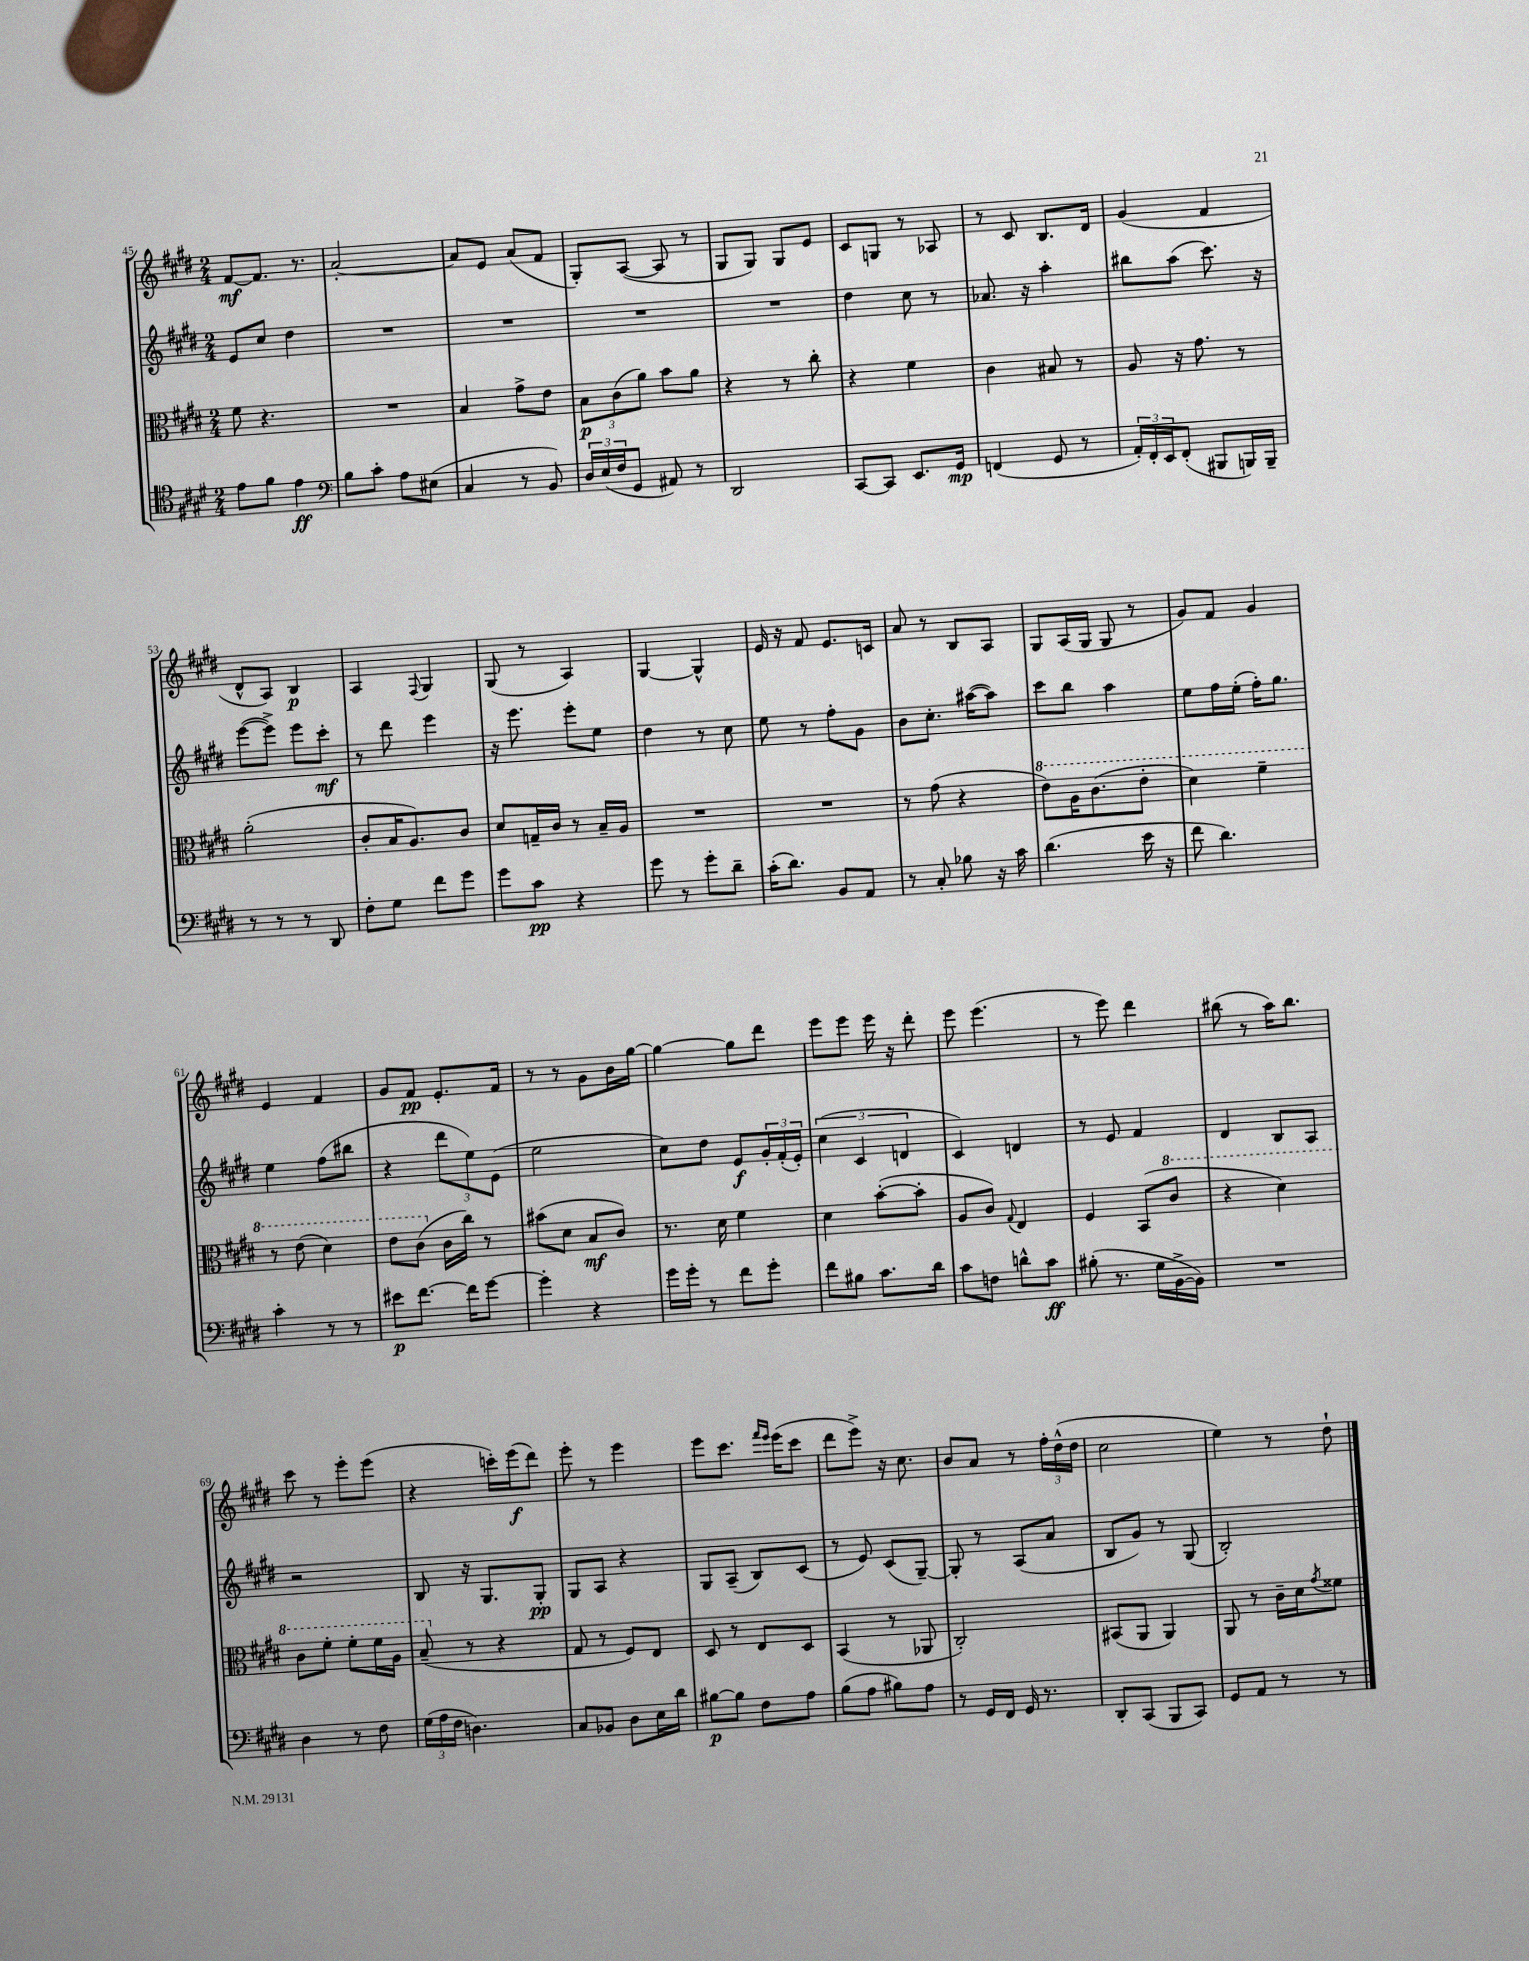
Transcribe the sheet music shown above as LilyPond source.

<<
\new StaffGroup <<
\new Staff = "s0" {
    \clef treble \key e \major \numericTimeSignature \time 2/4
    fis'8~\mf fis'8. r8. |
    a'2~-. |
    a'8 e'8 a'8( fis'8 |
    gis8-.) a8~( a8 r8 |
    gis8 gis8) gis8 e'8 |
    cis'8 g8 r8 aes8 |
    r8 cis'8 b8. dis'16 |
    gis'4( fis'4 |
    dis'8-^ a8) b4\p |
    a4 \appoggiatura { fis8 } gis4 |
    gis8( r8 a4) |
    gis4~ gis4-^ |
    e'16 r16 fis'8 e'8. c'16 |
    a'8 r8 b8 a8 |
    gis8 a16( gis16 gis8 r8 |
    gis'8) fis'8 gis'4 |
    e'4 fis'4 |
    gis'8 fis'8\pp e'8.-. fis'16 |
    r8 r8 gis'8 b'16 gis''16~ |
    gis''4~ gis''8 dis'''8 |
    e'''8 e'''8 e'''16 r16 dis'''8-. |
    e'''8 e'''4.( |
    r8 e'''8) dis'''4 |
    bis''8( r8 a''16) bis''8. |
    cis'''8 r8 e'''8-. e'''8( |
    r4 c'''16-.) e'''16\f( dis'''8) |
    e'''8-. r8 e'''4 |
    e'''8 cis'''8. \grace { fis'''16 e'''16 } e'''16( cis'''8 |
    dis'''8 e'''8->) r16 cis''8. |
    b'8 a'8 r8 \tuplet 3/2 { fis''16-. dis''16-^( dis''16 } |
    cis''2 |
    e''4) r8 dis''8-! \bar "|." |
}
\new Staff = "s1" {
    \clef treble \key e \major \numericTimeSignature \time 2/4
    e'8 cis''8 dis''4 |
    R2 |
    R2 |
    R2 |
    R2 |
    dis''4 cis''8 r8 |
    aes'8. r16 a''4-. |
    bis''8 a''8( cis'''8.) r16 |
    e'''8~( e'''8->) e'''8 cis'''8-.\mf |
    r8 dis'''8 e'''4 |
    r16 e'''8. e'''8-. e''8 |
    dis''4 r8 cis''8 |
    e''8 r8 fis''8-. gis'8 |
    b'8 cis''8.-. ais''16~( ais''8) |
    cis'''8 b''8 a''4 |
    e''8 fis''16 e''16-.( fis''16-.) gis''8. |
    e''4 fis''8( bis''8 |
    r4 \tuplet 3/2 { dis'''8 e''8) e'8( } |
    e''2 |
    cis''8) dis''8 e'8\f \tuplet 3/2 { gis'16-. fis'16-.( e'16-.) } |
    \tuplet 3/2 { cis''4( cis'4 d'4 } |
    cis'4) d'4 |
    r8 e'8 fis'4 |
    dis'4 b8 a8 |
    r2 |
    b8 r16 gis8. gis8-.\pp |
    gis8 a8 r4 |
    gis8 a8--( b8) cis'8( |
    r8 e'8) cis'8( gis8~--) |
    gis8-. r8 a8( a'8 |
    b8 gis'8) r8 gis8( |
    b2-.) \bar "|." |
}
\new Staff = "s2" {
    \clef alto \key e \major \numericTimeSignature \time 2/4
    fis'8 r4. |
    R2 |
    b4 gis'8-> e'8 |
    \tuplet 3/2 { b8\p cis'8( a'8) } b'8 a'8 |
    r4 r8 cis''8-. |
    r4 fis'4 |
    cis'4 bis8 r8 |
    a8 r16 gis'8. r8 |
    a'2-.( |
    cis'8-. b16 a8.) cis'8 |
    dis'8 g16-- cis'16 r8 b16-- a16 |
    R2 |
    R2 |
    r8 gis'8( r4 |
    \ottava #1 e''8) a'16 cis''8.( e''8-. |
    dis''4) fis''4-- |
    r8 e''8( dis''4) |
    e''8 cis''8( \ottava #0 cis'16 cis''16) r8 |
    bis'8( dis'8 b8\mf cis'8) |
    r8. dis'16 fis'4 |
    dis'4 b'8~-.( b'8-. |
    a8 cis'8) \appoggiatura { gis8 } e4 |
    fis4 b,8( \ottava #1 cis''8 |
    r4 dis''4) |
    cis''8 fis''8-. fis''8-. fis''16 a'16 |
    b'8--( \ottava #0 r8 r4 |
    gis8 r8 fis8) e8 |
    dis8 r8 e8 dis8 |
    b,4( r8 aes,8 |
    cis2-.) |
    bis,8( a,8 a,4) |
    a,8 r8 cis'16-- dis'16 \acciaccatura { gis'8 } fisis'8 \bar "|." |
}
\new Staff = "s3" {
    \clef tenor \key e \major \numericTimeSignature \time 2/4
    e'8 fis'8 e'4\ff |
    \clef bass b8 cis'8-. a8 eis8( |
    cis4 r8 b,8) |
    \tuplet 3/2 { dis16 e16( fis16 } gis,8 ais,8) r8 |
    dis,2 |
    cis,8~ cis,8 e,8. gis,16\mp |
    f,4( gis,8 r8 |
    \tuplet 3/2 { a,16-.) fis,16-. e,16 } fis,8-.( bis,,8 b,,16) b,,16-- |
    r8 r8 r8 dis,8 |
    fis8-. gis8 fis'8 gis'8 |
    gis'8 cis'8\pp r4 |
    gis'8 r8 gis'8-. dis'8-- |
    cis'16-.( dis'8.) b,8 a,8 |
    r8 cis8-. bes8 r16 cis'16 |
    dis'4.( e'16 r16 |
    fis'8 dis'4.) |
    cis'4-. r8 r8 |
    eis'8\p fis'8.~ fis'16 gis'8~ |
    gis'4-. r4 |
    gis'16 gis'16-. r8 fis'8 gis'8-. |
    fis'8 bis8 cis'8. dis'16 |
    cis'8 f8 d'8-^ cis'8\ff |
    bis8-.( r8. gis16 b,16~-> b,16) |
    R2 |
    dis4 r8 fis8 |
    \tuplet 3/2 { gis16( a16 fis16 } d4.) |
    cis8 bes,8 dis8 e16 dis'16 |
    bis8~\p bis8 fis8 a8 |
    b8( a8 bis8) a8 |
    r8 gis,16 fis,16 gis,16 r8. |
    dis,8-. cis,8( b,,8 cis,8) |
    gis,8 a,8 r8 r8 \bar "|." |
}
>>
>>
\layout { \context { \Score currentBarNumber = #45 } }
